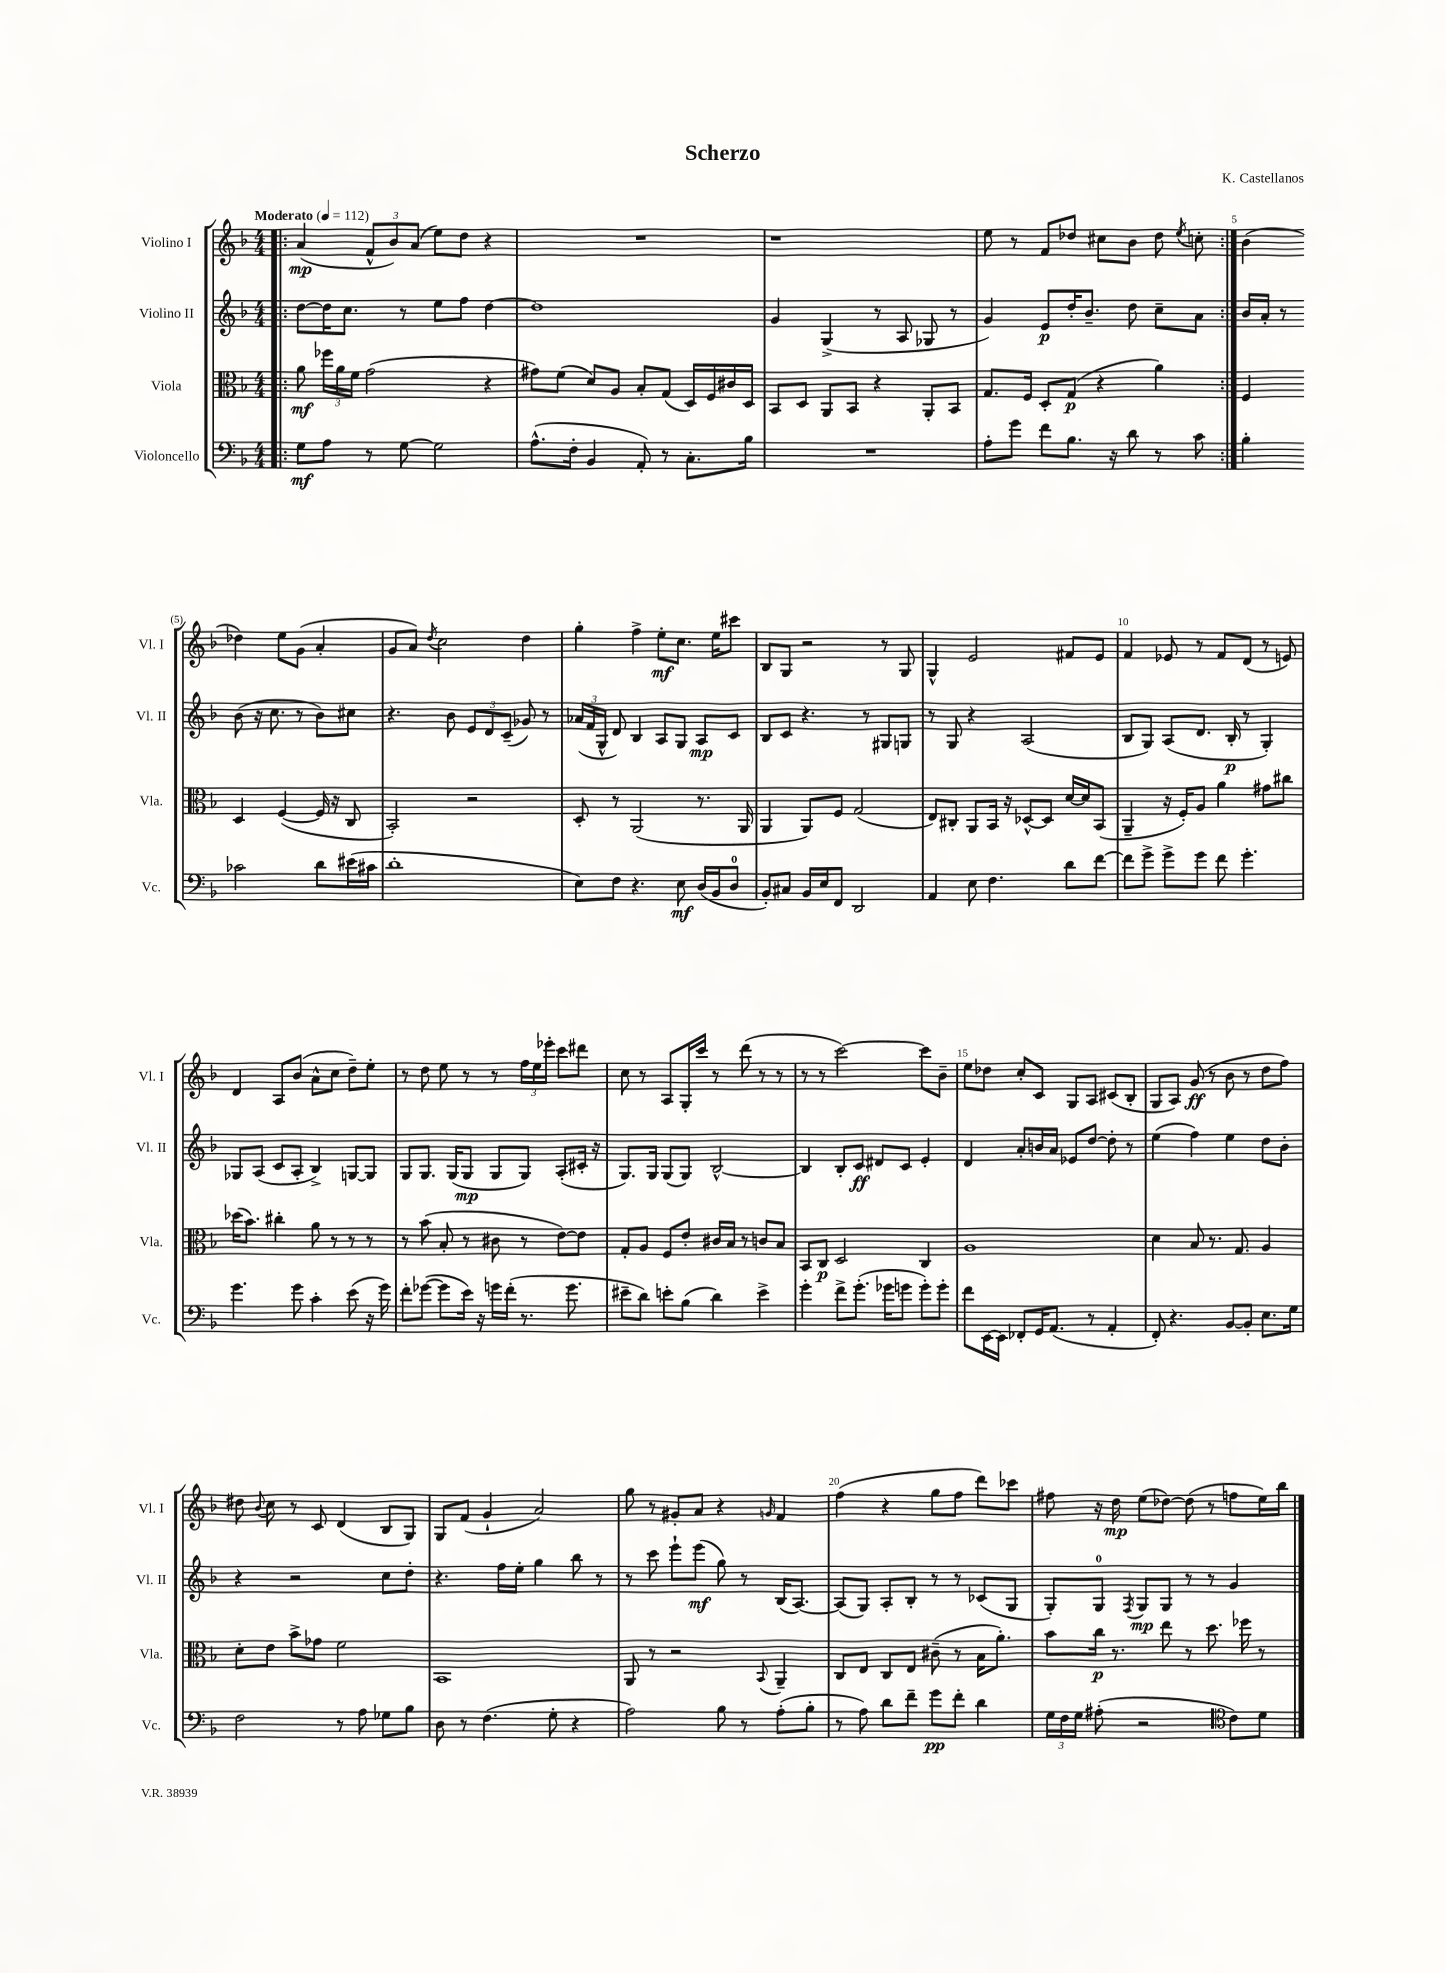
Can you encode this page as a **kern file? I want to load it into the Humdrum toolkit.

**kern	**kern	**kern	**kern
*staff4	*staff3	*staff2	*staff1
*clefF4	*clefC3	*clefG2	*clefG2
*k[b-]	*k[b-]	*k[b-]	*k[b-]
*M4/4	*M4/4	*M4/4	*M4/4
*MM112	*MM112	*MM112	*MM112
=!|:	=!|:	=!|:	=!|:
8G	8a	[8dd	(4a
8A	24ff-	16dd]	.
.	24a	.	.
.	.	8.cc	.
.	24f	.	.
8r	(2g	.	12f^^
.	.	.	12b-)
[8G	.	8r	.
.	.	.	(12a
2G]	.	8ee	8ee)
.	.	8ff	8dd
.	4r	[4dd	4r
=	=	=	=
(8.A^^	8g#)	1dd]	1r
.	(8f	.	.
16F'	.	.	.
4BB-	8d)	.	.
.	8A	.	.
8AA')	8B-'	.	.
8r	(8G	.	.
8.C'	16D)	.	.
.	16F	.	.
.	16c#	.	.
16B-	16D	.	.
=	=	=	=
1r	8BB-	4g	1r
.	8D	.	.
.	8AA	(4G^	.
.	8BB-	.	.
.	4r	8r	.
.	.	8A	.
.	8AA'	8G-	.
.	8BB-	8r	.
=	=	=	=
8A'	8.G	4g)	8ee
8g	.	.	8r
.	16F	.	.
8f	8D'	8e	8f
8.B-	(8G	16dd'	8dd-
.	.	8.b-~	.
.	4r	.	8cc#
16r	.	.	.
8d	.	8dd	8b-
8r	4a)	8cc~	8dd-
.	.	.	8qee
8c	.	8a	8cc'
=:|!	=:|!	=:|!	=:|!
4B-'	4F	16b-	(4b-
.	.	16a'	.
.	.	8r	.
2c-	4D	(8b-	4dd-)
.	.	16r	.
.	.	8.cc	.
.	([4F	.	8ee
.	.	8r	(8g
8d	16F]	8b-)	4a'
.	16r	.	.
(16e#	8C	8cc#	.
16c#	.	.	.
=	=	=	=
1d'	2BB-')	4.r	8g
.	.	.	8a)
.	.	.	8qdd
.	.	.	2cc
.	.	8b-	.
.	2r	12e	.
.	.	12d	.
.	.	(12c~	.
.	.	8g-)	4dd
.	.	8r	.
=	=	=	=
8E)	8D'	(24a-	4gg'
.	.	24f	.
.	.	24G^^	.
8F	8r	8d)	.
4.r	(2AA	4B-	4ff^
.	.	8A	8ee'
8E	.	8G	8.cc
(16D	8.r	8A	.
16BB-	.	.	16ee
8D	.	8c	8ccc#
.	16AA	.	.
=	=	=	=
8BB-')	4AA	8B-	8B-
8C#	.	8c	8G
16BB-	8AA)	4.r	2r
16E	.	.	.
8FF	8F	.	.
2DD	(2G	.	.
.	.	8r	.
.	.	8G#	8r
.	.	8G	8G
=	=	=	=
4AA	8E)	8r	4G^^
.	8C#'	8G	.
8E	8AA	4r	2e
4.F	16BB-	.	.
.	16r	.	.
.	[8D-^^	(2A	.
.	8D-]	.	.
8d	[16d	.	8f#
.	16d]	.	.
[8f	(8BB-	.	8e
=	=	=	=
8f]	4AA~	8B-	4f
8g^	.	8G)	.
8g^	16r	(8A	8e-
.	16F')	.	.
8g	8A	8.d	8r
8f	4a	.	8f
.	.	16B-'	.
4.g'	.	8r	(8d
.	8g#	4G')	8r
.	8cc#	.	8e)
=	=	=	=
4.g	(16dd-	8G-	4d
.	8.b-)	.	.
.	.	(8A	.
.	4cc#'	8c	8A
8g	.	8A'	(8b-
4c'	8a	4B-^)	8a^^
.	8r	.	8cc
(8e	8r	[8G	8dd~)
16r	8r	8G]	8ee'
16g)	.	.	.
=	=	=	=
8f'	8r	8G	8r
([8g-	(8b-	8.G	8dd
8g-]	8B-'	.	8ee
.	.	(16G	.
16e)	8r	8G	8r
16r	.	.	.
16g	8c#	8G	8r
(16f'	.	.	.
8.r	8r	8G)	24ff
.	.	.	24ee
.	.	.	24eee-'
.	[8e)	(8A'	8ccc
8.g	.	.	.
.	8e]	16c#'	8ddd#
.	.	16r	.
=	=	=	=
8e#~	8G'	8.G)	8cc
8d)	8A	.	8r
.	.	16G	.
8e'	8F	(8G	8A
(8B-	8e'	8G)	16G'
.	.	.	16ccc
4d)	16c#	[2B-^^	8r
.	16B-	.	.
.	8r	.	(8ddd
4e^	8c	.	8r
.	8B-	.	8r
=	=	=	=
4g'	8BB-	4B-]	8r
.	8C	.	8r
8f^	2D	8B-'	[2ccc)
(8.g'	.	8c	.
.	.	8d#	.
16g-	.	.	.
8g	.	8c	.
8g')	4C	4e'	8ccc]
8g'	.	.	8b-~
=	=	=	=
8f	1A	4d	8ee
[16EE	.	.	8dd-
16EE]	.	.	.
8FF-'	.	8a'	8cc'
16GG	.	16b	8c
(8.AA	.	16a	.
.	.	8e-	8G
8r	.	[8dd	8A
4AA'	.	8dd']	(8c#
.	.	8r	8B-'
=	=	=	=
8FF')	4d	(4ee	8G
4.r	.	.	8A)
.	8B-	4ff)	(8g
.	8.r	.	8r
[8BB-	.	4ee	8b-
.	8.G	.	.
8BB-']	.	.	8r
8.E	4A	8dd	8dd
.	.	8b-'	8ff)
16G	.	.	.
=	=	=	=
2F	8d'	4r	8dd#
.	.	.	8qqb-
.	8e	.	8cc
.	8b-^	2r	8r
.	8g-	.	8c
8r	2f	.	(4d
8A	.	.	.
8G-	.	8cc	8B-
8B-	.	8dd'	8G)
=	=	=	=
8D	1BB-	4.r	8G
8r	.	.	(8f
(4.F	.	.	4g`
.	.	16ff	.
.	.	16ee'	.
.	.	4gg	2a)
8G'	.	.	.
4r	.	8bb-	.
.	.	8r	.
=	=	=	=
2A)	8AA	8r	8gg
.	8r	8ccc	8r
.	2r	8eee`	8g#'
.	.	(8eee	8a
8B-	.	8gg)	4r
8r	.	8r	.
.	8qqBB-	.	16qqg
(8A'	4AA~	(16B-	4f
.	.	[8.A)	.
8B-'	.	.	.
=	=	=	=
8r	8C	(8A]	(4ff
8A)	8E	8G)	.
8d	8C	8A'	4r
8f~	8E	8B-'	.
8g	(8c#~	8r	8gg
8f'	8r	8r	8ff
4d	16B-	(8c-	8ddd)
.	8.a')	.	.
.	.	8G	8ccc-
=	=	=	=
24G	8b-	8G')	8ff#
24F	.	.	.
24G	.	.	.
(8A#'	16cc	8G	16r
.	8.r	.	16dd
.	.	8qF	.
2r	.	8G	(8ee
.	8ee	8G	[8dd-)
.	8r	8r	(8dd-]
.	8.dd	8r	8r
*clefC4	*	*	*
8c)	.	4g	8ff
.	16ff-	.	.
8d	8r	.	16ee)
.	.	.	16bb-
==	==	==	==
*-	*-	*-	*-
